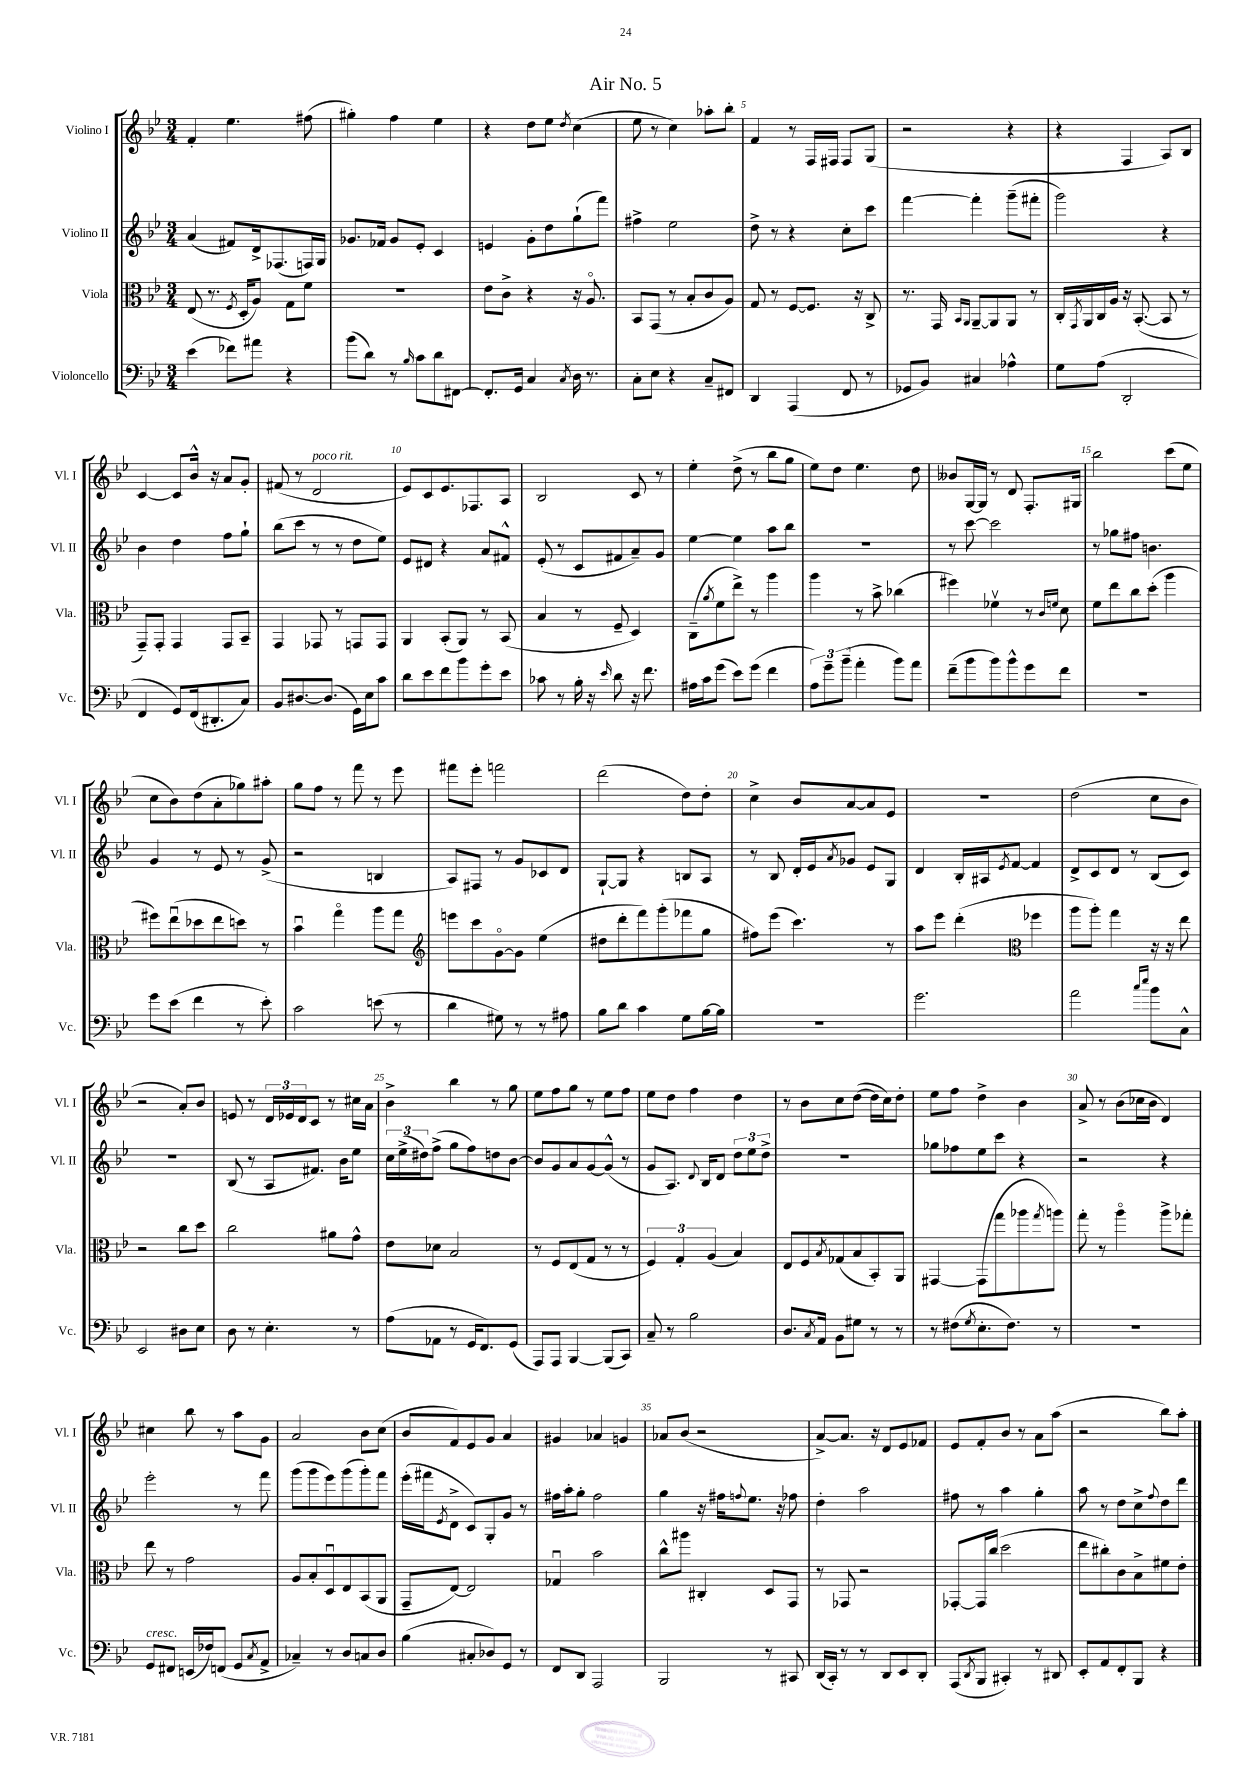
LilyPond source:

\header { title = "Air No. 5" }
<<
\new StaffGroup <<
\new Staff = "s0" \with { instrumentName = "Violino I" shortInstrumentName = "Vl. I" } {
    \clef treble \key bes \major \numericTimeSignature \time 3/4
    f'4-. ees''4. fis''8( |
    gis''4-.) f''4 ees''4 |
    r4 d''8 ees''8 \acciaccatura { d''8 } c''4( |
    ees''8 r8 c''4) aes''8-. bes''8-. |
    f'4 r8 f16 fis16 fis8 g8( |
    r2 r4 |
    r4 f4 a8) bes8 |
    c'4~ c'8 bes'16-^ r16 a'8 g'8-. |
    fis'8( r8 d'2^\markup { \italic "poco rit." } |
    ees'8) c'8 ees'8. fes8. a8 |
    bes2 c'8 r8 |
    ees''4-. d''8->( r8 bes''8 g''8 |
    ees''8) d''8 ees''4. d''8 |
    beses'8 g16~ g16 r8 d'8 f8.-. gis16 |
    bes''2 c'''8( ees''8 |
    c''8 bes'8) d''8( a'8-. ges''8) ais''8-. |
    g''8 f''8 r8 f'''8 r8 ees'''8 |
    fis'''8 ees'''8-. f'''2 |
    d'''2( d''8) d''8-. |
    c''4-> bes'8 a'8~ a'8 ees'8 |
    R2. |
    d''2( c''8 bes'8 |
    r2 a'8-.) bes'8 |
    e'8 r8 \tuplet 3/2 { d'16 ees'16 d'16 } c'8 r8 cis''16 a'16 |
    bes'4-> bes''4 r8 g''8 |
    ees''8 f''8 g''8 r8 ees''8 f''8 |
    ees''8 d''8 f''4 d''4 |
    r8 bes'8 c''8 d''8~( d''16 c''16) d''8-. |
    ees''8 f''8 d''4-> bes'4 |
    a'8-> r8 bes'8( ces''16 bes'16 d'4) |
    cis''4 bes''8 r8 a''8 g'8 |
    a'2 bes'8 c''8( |
    bes'8 f'8) ees'8 g'8 a'4 |
    gis'4 aes'4 g'4 |
    aes'8 bes'8( r2 |
    a'8~->) a'8. r16 d'8 ees'8 fes'8 |
    ees'8 f'8-. bes'8 r8 a'8 a''8( |
    r2 bes''8) a''8-. \bar "|." |
}
\new Staff = "s1" \with { instrumentName = "Violino II" shortInstrumentName = "Vl. II" } {
    \clef treble \key bes \major \numericTimeSignature \time 3/4
    a'4( fis'8) d'16-> fes8.( f16) g16 |
    ges'8. fes'16 ges'8 ees'8-. c'4 |
    e'4 g'8-. d''8 g''8-!( f'''8) |
    fis''4-> ees''2 |
    d''8-> r8 r4 c''8-. c'''8 |
    f'''4~ f'''4-. g'''8--( fis'''8-. |
    g'''2) r4 |
    bes'4 d''4 f''8 g''8-! |
    bes''8( c'''8 r8 r8 d''8 ees''8) |
    ees'8 dis'8 r4 a'8 fis'8-^ |
    ees'8-.( r8 c'8 fis'8 a'8--) g'8 |
    ees''4~ ees''4 a''8 bes''8 |
    R2. |
    r8 c'''8~ c'''2 |
    r8 ges''8 fis''8 b'4. |
    g'4 r8 ees'8 r8 g'8->( |
    r2 b4 |
    a8) fis8 r8 g'8 ces'8 d'8 |
    g8~-! g8 r4 b8 a8 |
    r8 bes8 d'16-. ees'16 \acciaccatura { a'8 } ges'8 ees'8 g8 |
    d'4 bes16-. ais16 \acciaccatura { ees'8 } f'8~ f'4 |
    d'8-> c'8 d'8 r8 bes8( c'8) |
    R2. |
    bes8( r8 a8 fis'8.) bes'16 ees''8 |
    \tuplet 3/2 { c''16 ees''16->( dis''16) } f''8->( g''8 f''8) d''8 bes'8~ |
    bes'8 g'8 a'8 g'8~ g'8-^( r8 |
    g'8 a8.) \appoggiatura { d'8 } bes16 d'8 \tuplet 3/2 { d''8 ees''8 d''8-> } |
    R2. |
    ges''8 fes''8 ees''8 c'''8 r4 |
    r2 r4 |
    ees'''2-. r8 f'''8 |
    g'''8( g'''8 ees'''8) g'''8( g'''8-.) f'''8 |
    ees'''16-.( fis'''16 \acciaccatura { ees'8 } d'8-> c'8) g8-. g'8 r8 |
    fis''16 a''16-. g''8-. fis''2 |
    g''4 r16 fis''16 \appoggiatura { f''8 } ees''8. r16 fes''8 |
    d''4-. a''2 |
    fis''8 r8 a''4 g''4-. |
    a''8 r8 d''8 c''8-> \appoggiatura { f''8 } d''8 d'''8 \bar "|." |
}
\new Staff = "s2" \with { instrumentName = "Viola" shortInstrumentName = "Vla." } {
    \clef alto \key bes \major \numericTimeSignature \time 3/4
    ees8( r8. \acciaccatura { f8 } d16-. a8) g8 f'8 |
    R2. |
    ees'8 c'8-> r4 r16 a8.\flageolet |
    bes,8 g,8( r8 bes8-. c'8 a8) |
    g8 r8 f8~ f8. r16 c8-> |
    r8. g,16 \grace { bes,16 a,16 } a,8~-- a,8 a,8 r8 |
    c16-. \acciaccatura { g,8 } a,16 c16 a16 r16 bes,8.~-.( bes,8 r8 |
    g,8--) g,8-. g,4 g,8 bes,8-- |
    g,4 ges,8 r8 g,8 g,8 |
    a,4 bes,8-.( a,8) r8 bes,8( |
    bes4 r8 f8-- d4) |
    c8--( \acciaccatura { a'8 } f'8 ees''8->) r8 a''4 |
    a''4 r8 bes'8-> ces''4( |
    fis''4) fes'4\upbow r8 \grace { c'16 f'16 } d'8 |
    f'8 ees''8 c''8 d''8-.( a''4 |
    fis''8) ees''8\downbow( des''8 ees''8 d''8) r8 |
    bes'4\downbow g''4\flageolet a''8 g''8 |
    \clef treble e'''8 c'''8 g'8~\flageolet g'8 ees''4( |
    dis''8 d'''8-. f'''8) g'''8-.( fes'''8 g''8 |
    fis''8) ees'''8( c'''4.) r8 |
    a''8 ees'''8 d'''4-.( \clef alto fes''4 |
    a''8 a''8-.) g''4 r16 r16 ees''8 |
    r2 c''8 d''8 |
    c''2 ais'8 g'8-^ |
    ees'8 des'8 bes2 |
    r8 f8 ees8( g8 r8 r8 |
    \tuplet 3/2 { f4) g4-. a4( } bes4) |
    ees8 f8 \acciaccatura { bes8 } ges8( bes8 bes,8-.) a,8 |
    gis,4~ gis,8( g''8 aes''8 \acciaccatura { g''8 } a''8) |
    g''8-. r8 a''4\flageolet a''8-> ges''8-. |
    ees''8 r8 g'2 |
    a8 bes8-. d8\downbow ees8 bes,8( a,8 |
    g,8-- ees8~) ees2 |
    ges4\downbow bes'2 |
    c''8-^ ais''8 cis4-. d8 g,8 |
    r8 ges,8 r2 |
    ges,8~-. ges,16 c''16( d''2 |
    ees''8 cis''8-.) c'8 bes8-> fis'8 ees'8-. \bar "|." |
}
\new Staff = "s3" \with { instrumentName = "Violoncello" shortInstrumentName = "Vc." } {
    \clef bass \key bes \major \numericTimeSignature \time 3/4
    ees'4( fes'8) ais'8 r4 |
    bes'8( d'8) r8 \grace { bes16 } c'8 d'8 fis,8~ |
    fis,8.-. g,16 c4 \acciaccatura { c8 } d16 r8. |
    c8-. ees8 r4 c8-- fis,8 |
    d,4 a,,4( f,8 r8 |
    ges,8 bes,8) cis4 aes4-^ |
    g8 a8( d,2-. |
    f,4 g,8) f,16( dis,8.-. c8) |
    bes,8 dis8.~ dis8.( g,16) ees16 c'8 |
    d'8 ees'8 f'8 bes'8 g'8-. ees'8 |
    ces'8 r8 bes16-. r16 \grace { ees'16 } d'8 r16 f'8. |
    ais16 c'16 g'8( ees'8) g'8( f'4 |
    \tuplet 3/2 { a8) g'8-- bes'8--( } a'4-. bes'8) a'8 |
    f'8--( bes'8 bes'8) bes'8-^ g'8 f'8 |
    R2. |
    g'8 ees'8( f'4 r8 ees'8-.) |
    c'2 e'8( r8 |
    d'4 gis8) r8 r8 ais8 |
    bes8 d'8 c'4 g8 bes16~ bes16 |
    R2. |
    g'2. |
    a'2 \grace { c''16 ees''16 } bes'8 c8-^ |
    ees,2 dis8 ees8 |
    d8 r8 ees4.-. r8 |
    a8( aes,8 r8 g,16 f,8.) g,8( |
    a,,8) a,,8 bes,,4~ bes,,8( c,8) |
    c8-- r8 bes2 |
    d8. \acciaccatura { c8 } a,16 bes,8 gis8 r8 r8 |
    r8 fis8( \acciaccatura { g8 } ees8.-. fis8.) r8 |
    R2. |
    g,8^\markup { \italic "cresc." } fis,8 e,16( fes16) f,8( g,8 \acciaccatura { c8 } a,8-> |
    ces4--) r8 d8 c8 d8 |
    bes4( cis8-. des8) g,8 r8 |
    f,8 d,8 a,,2 |
    bes,,2 r8 cis,8 |
    d,16( c,16-.) r8 r8 d,8 ees,8 d,8-. |
    a,,8( \acciaccatura { d,8 } bes,,8 cis,4-.) r8 dis,8 |
    ees,8-. a,8 f,8-. bes,,8 r4 \bar "|." |
}
>>
>>
\layout { \context { \Score \override BarNumber.break-visibility = ##(#f #t #t) barNumberVisibility = #(every-nth-bar-number-visible 5) } }
